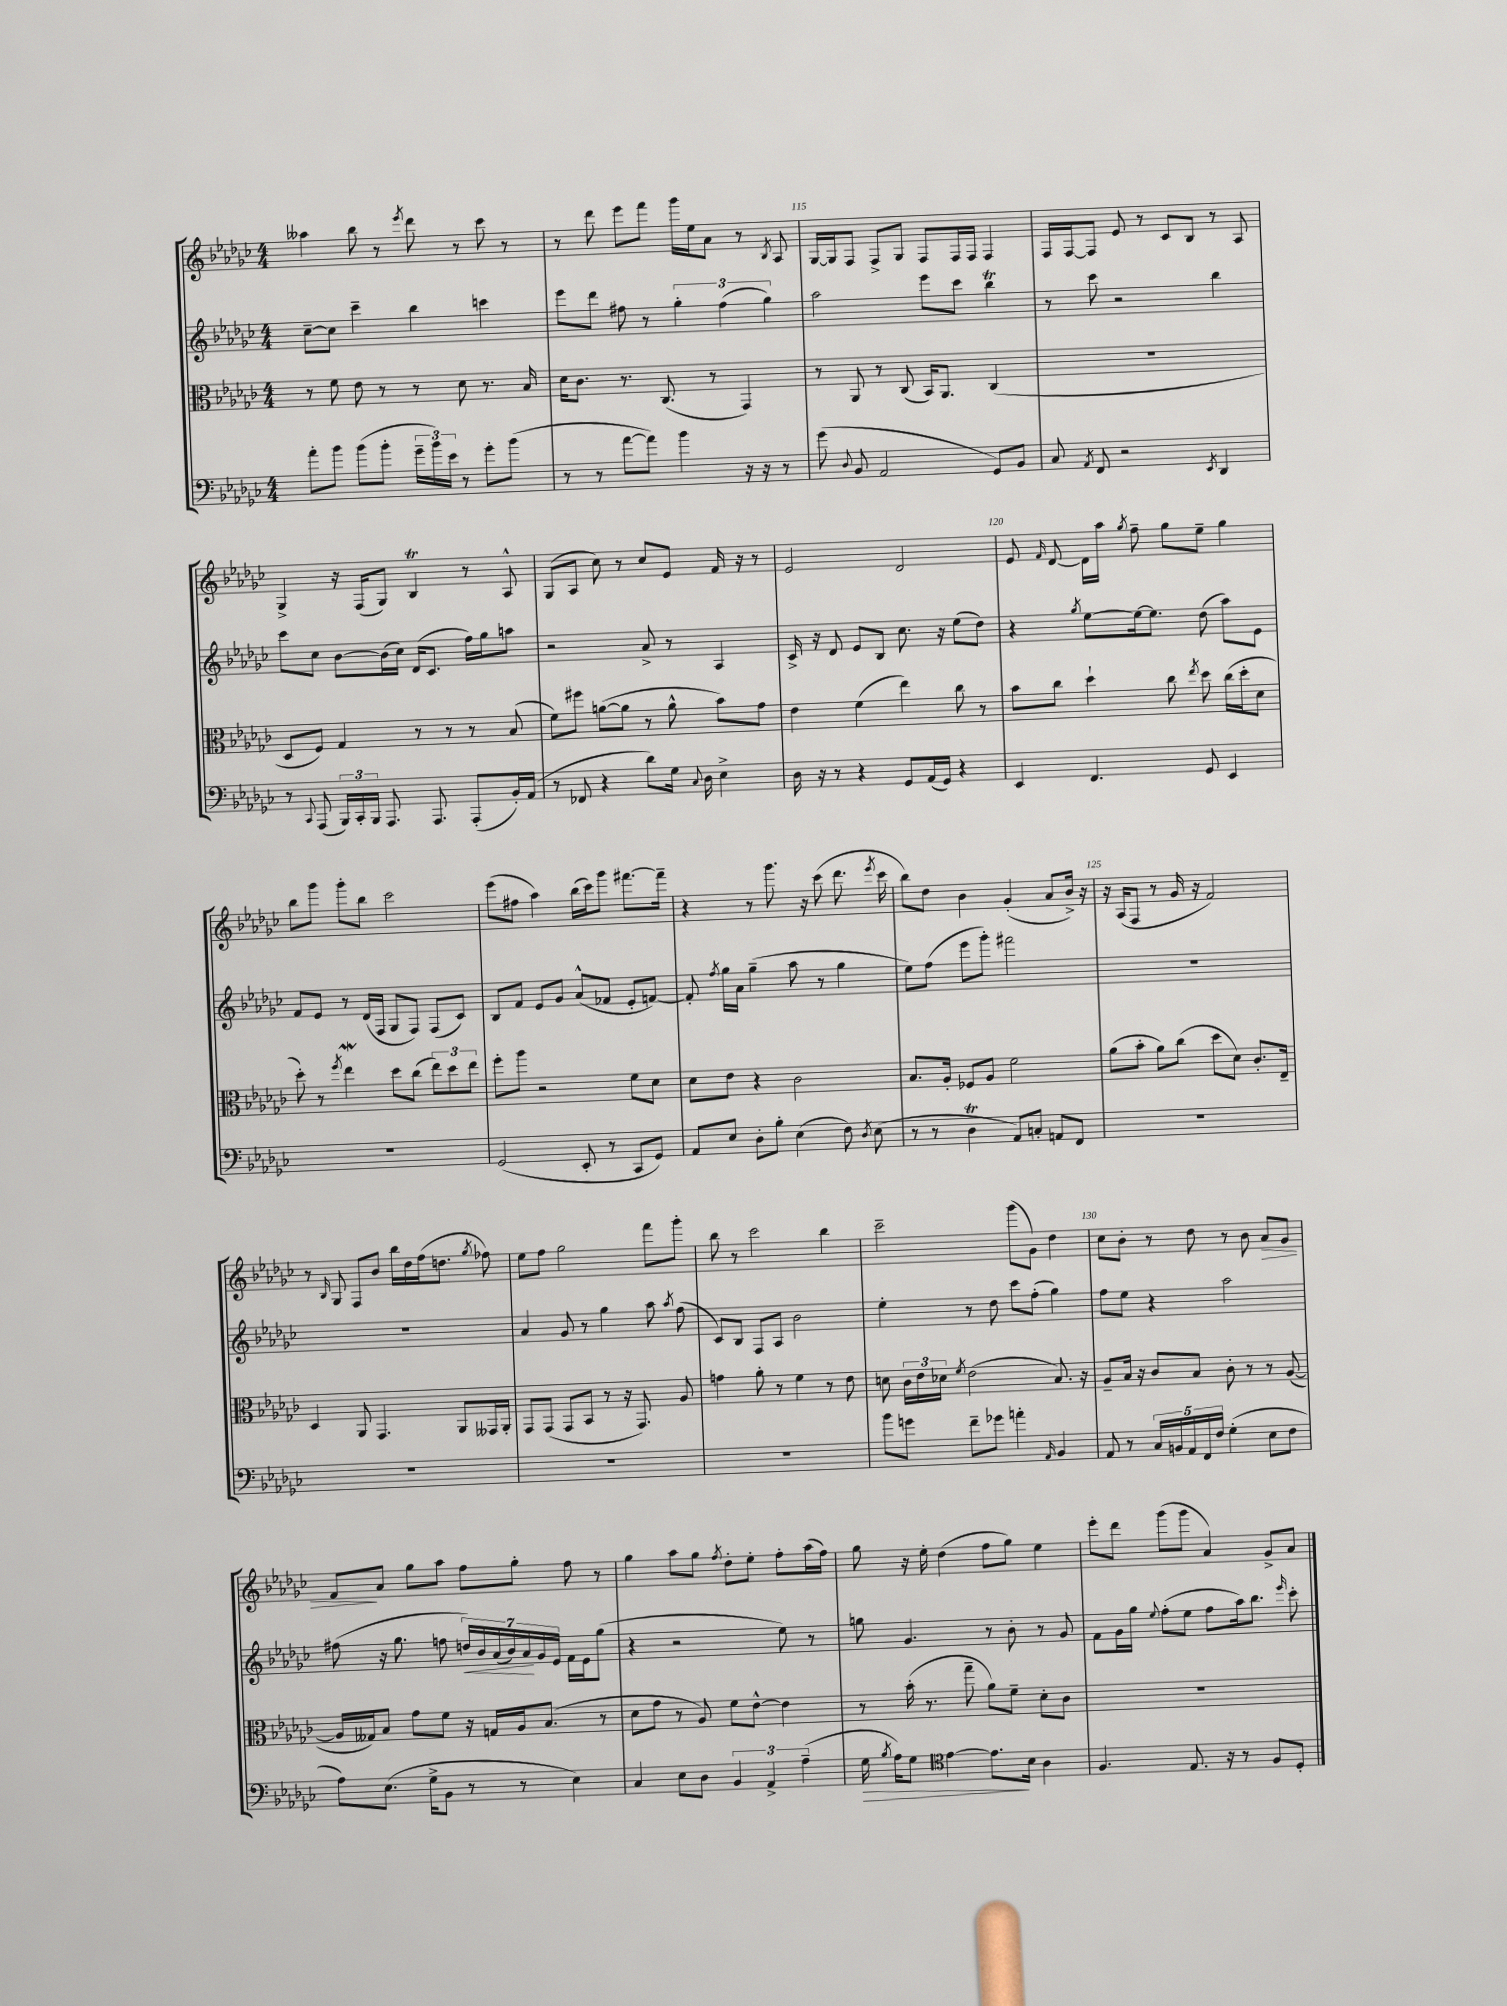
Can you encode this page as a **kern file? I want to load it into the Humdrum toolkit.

**kern	**kern	**kern	**kern
*staff4	*staff3	*staff2	*staff1
*clefF4	*clefC3	*clefG2	*clefG2
*k[b-e-a-d-g-c-]	*k[b-e-a-d-g-c-]	*k[b-e-a-d-g-c-]	*k[b-e-a-d-g-c-]
*M4/4	*M4/4	*M4/4	*M4/4
8a-'	8r	[8cc-~	4aa--
8b-	8f	8cc-]	.
(8b-	8e-	4ccc-~	8bb-
8b-'	8r	.	8r
.	.	.	8qeee-
24g-~	8r	4bb-	8ddd-
24b-)	.	.	.
24e-	.	.	.
8r	8d-	.	8r
8g-'	8.r	4ccc	8ccc-
(8b-	.	.	8r
.	16B-	.	.
=	=	=	=
8r	16d-	8eee-	8r
.	8.c-	.	.
8r	.	8ddd-	8ddd-
[8a-	8.r	8ff#	8eee-
8a-])	.	8r	8fff
.	(8.C-	.	.
4b-	.	6gg-'	16ggg-
.	.	.	16ee-
.	8r	.	8a-
.	.	(6ff#	.
16r	4GG-)	.	8r
16r	.	.	.
.	.	6gg-)	.
.	.	.	8qB-
8r	.	.	8A-
=	=	=	=
(8g-	8r	2aa-	[16G-
.	.	.	16G-]
8qqD-	.	.	.
8BB-	8AA-	.	8F
2AA-	8r	.	8F^
.	(8C-	.	8G-
.	16BB-)	8eee-	8F
.	8.AA-	.	.
.	.	8ccc-	16F
.	.	.	16F
8GG-)	(4C-	4bb-	4F
8BB-	.	.	.
=	=	=	=
8C-	1r	8r	16F
.	.	.	[16F
8qAA-	.	.	.
8FF	.	8ccc-	8F]
2r	.	2r	8e-
.	.	.	8r
.	.	.	8c-
.	.	.	8B-
8qEE-	.	.	.
4DD-	.	4bb-	8r
.	.	.	8A-
=	=	=	=
8r	8D-	8ccc-	4G-^
8qqCC-	.	.	.
(8AAA-	8F)	8cc-	.
24BBB-)	4G-	[8b-	16r
24CC-'	.	.	.
.	.	.	(16F
24BBB-	.	.	.
8.AAA-	.	(16b-]	8G-)
.	.	16cc-)	.
.	8r	(16d-	4B-
8.AAA-	.	8.c-	.
.	8r	.	.
(8AAA-'	8r	16ff)	8r
.	.	16gg-	.
16BB-')	(8B-	8aa	8A-^^
(16AA-	.	.	.
=	=	=	=
8r	8f)	2r	(8G-
8FF-	8ff#	.	8A-
4r	([8a	.	8cc-)
.	8a]	.	8r
8d-)	8r	8a-^	8cc-
16G-	8a^^	8r	8e-
8qqC-	.	.	.
16D-	.	.	.
4E-^	8b-)	4A-	16f
.	.	.	16r
.	8g-	.	8r
=	=	=	=
16D-	4e-	16c-^	2e-
16r	.	16r	.
8r	.	8d-	.
4r	(4f	8e-	.
.	.	8B-	.
8GG-	4ee-)	8.cc-	2d-
(16AA-	.	.	.
16GG-)	.	16r	.
4r	8cc-	(8ee-	.
.	8r	8dd-)	.
=	=	=	=
4EE-	8b-	4r	8e-
.	.	.	16qqf
.	8cc-	.	[8d-
.	.	8qgg-	.
4.FF	4dd-`	[8ee-	16d-]
.	.	.	16aa-
.	.	.	8qgg-
.	.	16ee-_	8ff~
.	.	8.ee-]	.
.	8cc-	.	8gg-
.	8qee-	.	.
8GG-	8dd-	(8dd-	8ee-~
4EE-	(16cc-	8aa-)	4gg-
.	16dd-'	.	.
.	8d-	8e-	.
=	=	=	=
1r	8dd-')	8f	8bb-
.	8r	8e-	8ggg-
.	8qff	.	.
.	4ee-	8r	8ggg-'
.	.	(16d-	8bb-
.	.	16F	.
.	8dd-	8G-	2ccc-
.	(8cc-	8F)	.
.	12ee-)	(8F	.
.	12dd-	.	.
.	.	8c-)	.
.	12ee-	.	.
=	=	=	=
(2GG-	8ff'	8B-	(8eee-
.	8aa-	8f	8ff#
.	2r	8e-	4aa-)
.	.	8g-	.
8EE-'	.	(8a-^^	(16bb-
.	.	.	16ccc-)
8r	.	8f-	8ggg-
8CC-	8f	8e-'	[8.fff#
8GG-)	8d-	[8f)	.
.	.	.	16fff#~]
=	=	=	=
8AA-	8d-	8f']	4r
.	.	8qff	.
8E-	8e-	16gg-	.
.	.	16a-	.
8D-'	4r	(4gg-~	8r
8B-'	.	.	8.ggg-
(4E-	2c-	8aa-	.
.	.	.	16r
.	.	8r	(8ccc-
8F)	.	4gg-	8.ddd-
8qD-	.	.	.
(8E-	.	.	.
.	.	.	8qeee-
.	.	.	16ccc-
=	=	=	=
8r	8.B-	8ee-)	8bb-)
8r	.	(8ff	8dd-
.	16A-'	.	.
4D-	8F-	8eee-	4b-
.	8A-	8ggg-')	.
8AA-)	2f	2fff#	(4g-'
8C'	.	.	.
8AA	.	.	8a-
8FF	.	.	16b-^)
.	.	.	16r
=	=	=	=
1r	(8a-	1r	16r
.	.	.	(16A-
.	8b-'	.	8F
.	8a-)	.	8r
.	(8cc-	.	16g-
.	.	.	16r
.	8dd-	.	2f)
.	8d-)	.	.
.	8.c-'	.	.
.	16E-~	.	.
=	=	=	=
1r	4D-	1r	8r
.	.	.	16qqB-
.	.	.	8G-
.	8AA-	.	8F
.	4.GG-	.	8b-
.	.	.	16bb-
.	.	.	16dd-
.	.	.	(16ff
.	.	.	8.dd
.	8AA-	.	.
.	.	.	8qgg-
.	16GG--	.	8ff-)
.	16AA-'	.	.
=	=	=	=
1r	8GG-	4a-	8ee-
.	(8GG-	.	8ff
.	8GG-	8g-	2gg-
.	8BB-	8r	.
.	8r	4gg-	.
.	16r	.	.
.	8.GG-)	.	.
.	.	8aa-	8fff
.	.	8qaa-	.
.	8A-	(8ff	8ggg-'
=	=	=	=
1r	4g	8c-)	8bb-
.	.	8B-	8r
.	8a-'	8F	2ccc-
.	8r	8A-	.
.	4f	2b-	.
.	8r	.	4bb-
.	8e-	.	.
=	=	=	=
8b-	8d	4ee-'	2ccc-~
8g	24c-	.	.
.	24e-	.	.
.	24d-	.	.
.	8qf	.	.
8f~	(2e-	8r	.
8g-	.	8dd-	.
4a'	.	8ccc-	(8ggg-
.	.	(8ff'	8g-)
16qqAA-	.	.	.
4BB-	8.B-)	4gg-)	4dd-
.	16r	.	.
=	=	=	=
8AA-	8A-~	8ff	8cc-
8r	16B-	8ee-	8b-'
.	16r	.	.
20C-	8c-	4r	8r
20BB	.	.	.
20AA-	.	.	.
.	8B-	.	8dd-
20FF	.	.	.
20F	.	.	.
(4G-'	8c-'	2aa-	8r
.	8r	.	8b-
8E-	8r	.	8a-
8F	([8A-	.	8g-
=	=	=	=
8A-)	16A-]	(8ff#	8f
.	16G--)	.	.
(8.E-	8B-	16r	8a-
.	.	8.gg-	.
.	8g-	.	8gg-
16G-^	.	.	.
8BB-	8f	8ff	8aa-
8r	16r	28dd)	8ff
.	.	28b-	.
.	16G	.	.
.	.	(28a-	.
.	.	28b-)	.
8r	16A-	.	8gg-'
.	.	28a-	.
.	.	28g-	.
.	(8.B-	.	.
.	.	28e-	.
4E-)	.	16f	8ff
.	.	16e-	.
.	8r	(8gg-	8r
=	=	=	=
4C-	8d-	4r	4gg-
.	8g-	.	.
8E-	8r	2r	8aa-
8D-	8A-)	.	8gg-
.	.	.	8qff
6BB-	8f	.	8dd-'
.	[8e-^^	.	8ee-'
6AA-^	.	.	.
.	4e-]	8ee-)	8ff'
(6A-~	.	.	.
.	.	8r	(16aa-
.	.	.	16ff)
=	=	=	=
16G-	8r	8gg	8gg-
8qB-	.	.	.
16A-)	.	.	.
8G-	(16b-'	4.g-	16r
.	8.r	.	16ee-'
*clefC4	*	*	*
[4e-	.	.	(4dd-
.	8gg-~	.	.
8.e-]	8a-)	8r	8ff
.	8f~	8b-'	8gg-)
16B-	.	.	.
4A-	8d-'	8r	4ee-
.	8c-	8g-	.
=	=	=	=
4.F	1r	8f	8eee-'
.	.	16g-	8ddd-
.	.	16gg-	.
.	.	8qqee-	.
.	.	(8ff'	(8ggg-
8.E-	.	8ee-	8ggg-
.	.	8ff	4a-)
16r	.	.	.
8r	.	16aa-)	.
.	.	8.bb-	.
8F	.	.	8g-^
.	.	16qqeee-	.
8D-'	.	8ccc-'	8a-
==	==	==	==
*-	*-	*-	*-
